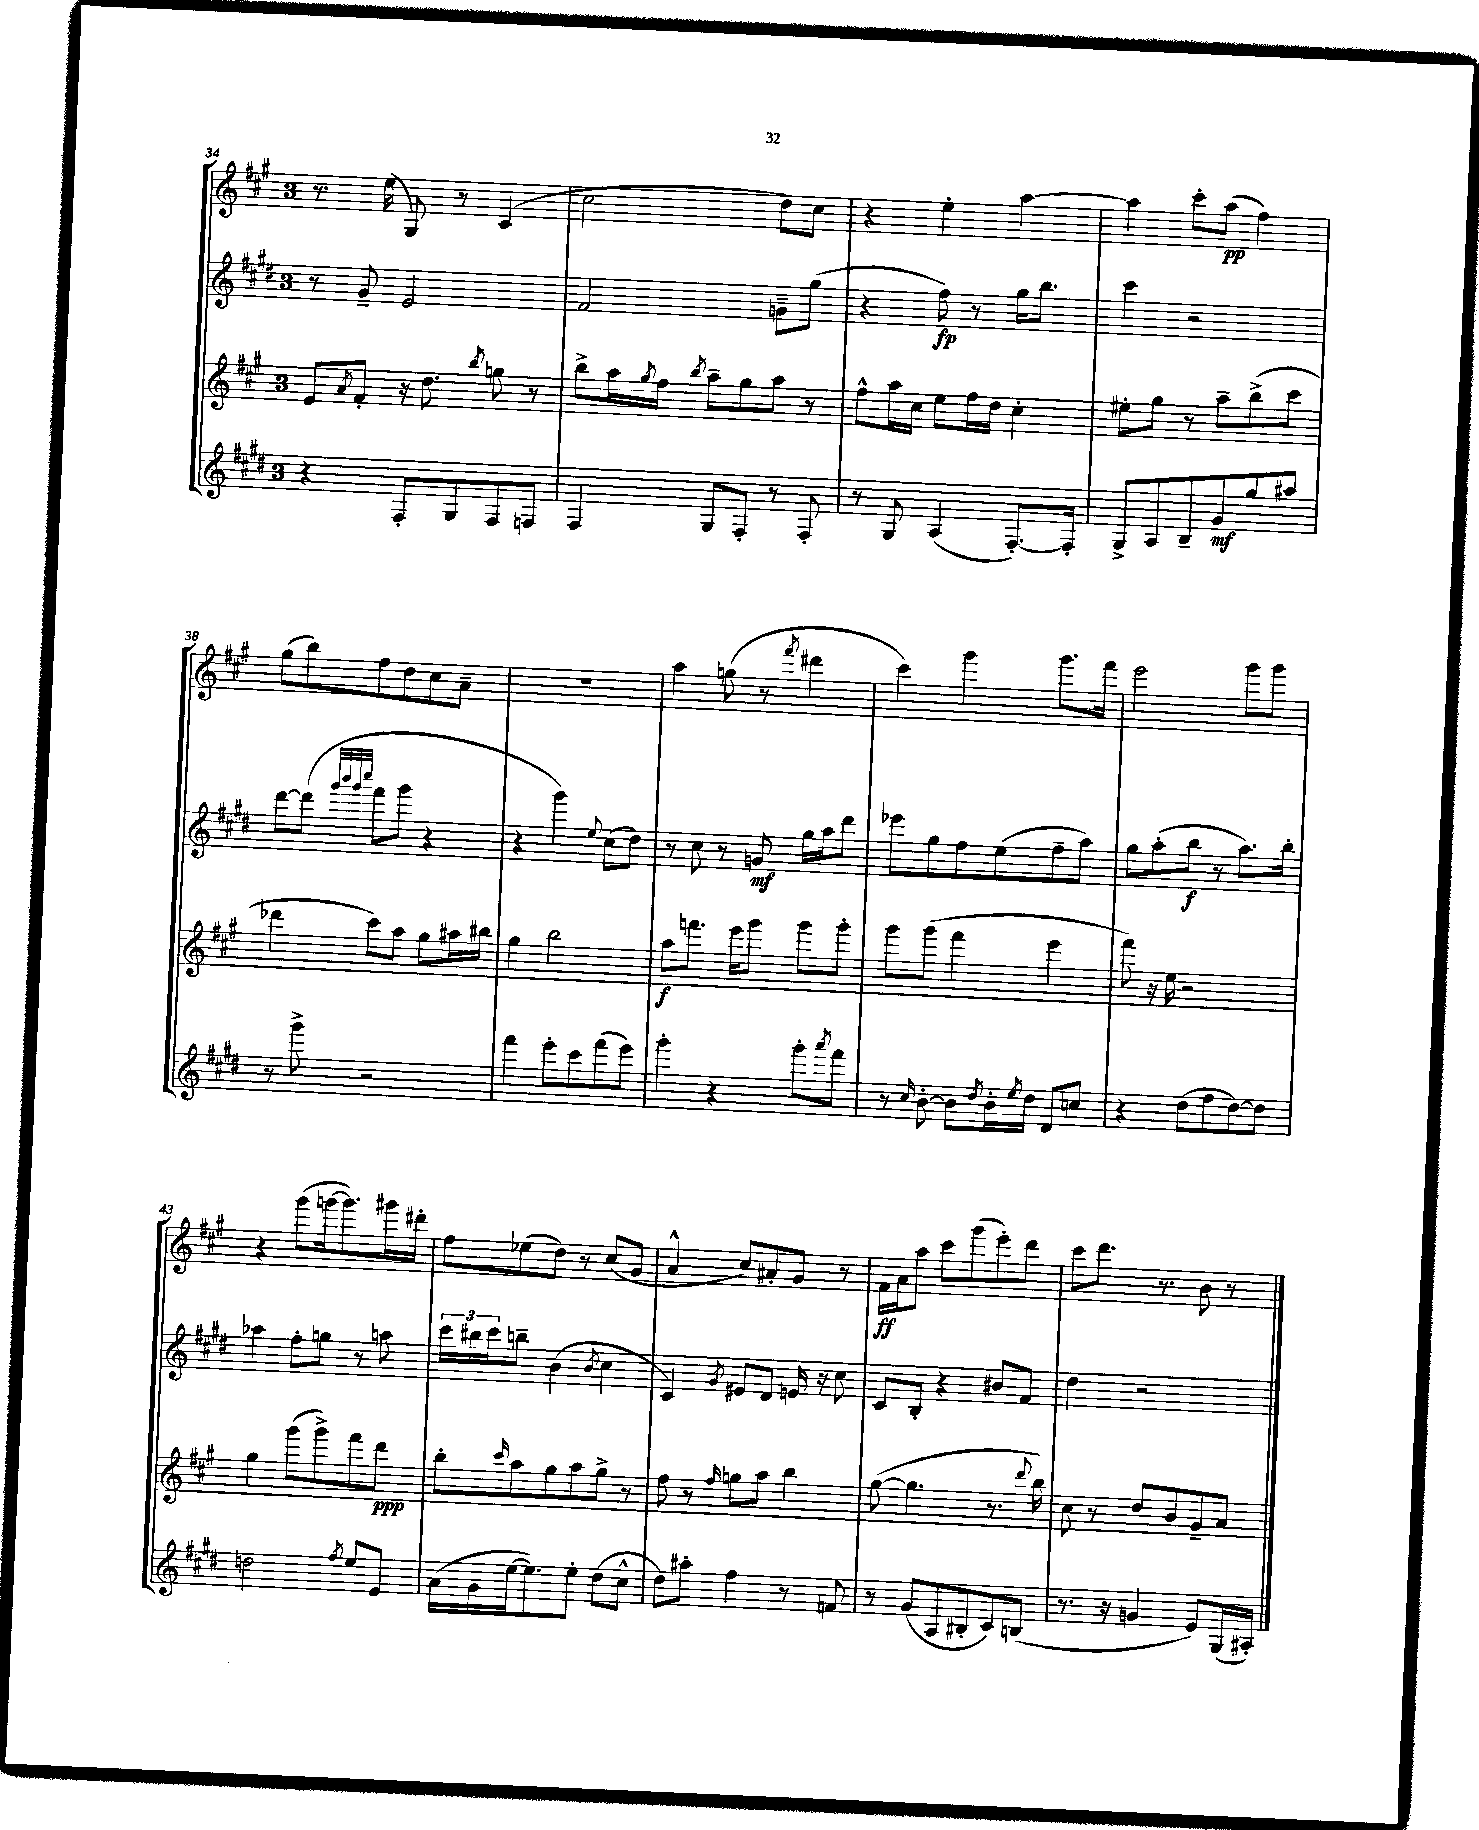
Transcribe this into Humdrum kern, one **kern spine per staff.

**kern	**kern	**kern	**kern
*staff4	*staff3	*staff2	*staff1
*clefG2	*clefG2	*clefG2	*clefG2
*k[f#c#g#d#]	*k[f#c#g#]	*k[f#c#g#d#]	*k[f#c#g#]
*M3/4	*M3/4	*M3/4	*M3/4
4r	8e	8r	8.r
.	8qa	.	.
.	8f#'	8g#~	.
.	.	.	(16ee
8F#'	16r	2e	8G#)
.	8.dd	.	.
8G#	.	.	8r
.	8qbb	.	.
8F#	8gg	.	(4c#
8F	8r	.	.
=	=	=	=
4F#	8bb^	2f#	2cc#
.	16aa	.	.
.	8qgg#	.	.
.	16ff#	.	.
.	8qbb	.	.
8G#	8aa~	.	.
8F#'	8gg#	.	.
8r	8aa	8g~	8dd)
8F#'	8r	(8gg#	8cc#
=	=	=	=
8r	8ff#^^	4r	4r
8G#	16aa	.	.
.	16cc#	.	.
(4A	8ee	8ff#)	4ee'
.	16ff#	8r	.
.	16dd	.	.
[8.F#')	4cc#'	16gg#	[4aa
.	.	8.bb	.
16F#']	.	.	.
=	=	=	=
8G#^	8ee#'	4ccc#	4aa]
8A	8gg#	.	.
8B~	8r	2r	8ccc#'
8g#	8aa~	.	(8aa
8gg#	(8bb^	.	4ff#)
8aa#	8ccc#	.	.
=	=	=	=
8r	4ddd-	[8ddd#	(8gg#
8ggg#^	.	(8ddd#]	8bb)
.	.	32qqggg#	.
.	.	32qqbbb	.
.	.	32qqggg#	.
.	.	32qqcccc#	.
2r	8ccc#)	8fff#	8ff#
.	8aa	8ggg#	8dd
.	8gg#	4r	8cc#
.	16aa#	.	8a~
.	16bb#	.	.
=	=	=	=
4fff#	4gg#	4r	2.r
8eee'	2bb	4ggg#)	.
8ccc#	.	.	.
.	.	8qqee	.
(8fff#	.	(8cc#	.
8eee)	.	8dd#)	.
=	=	=	=
4ggg#'	8aa	8r	4aa
.	8.fff	8cc#	.
4r	.	8r	(8gg
.	16eee	.	.
.	8ggg#	8g	8r
.	.	.	8qfff#
8ggg#'	8ggg#	16gg#	4ddd#
.	.	16aa	.
8qaaa	.	.	.
8fff#	8ggg#'	8ddd#	.
=	=	=	=
8r	8ggg#	8eee-	4ccc#)
16qqcc#	.	.	.
[8b'	(8ggg#	8gg#	.
8b]	4fff#	8ff#	4ggg#
8qdd#	.	.	.
16b'	.	(8ee	.
8qee	.	.	.
16dd#	.	.	.
8d#	4eee	8ff#~	8.ggg#
8cc	.	8aa)	.
.	.	.	16fff#
=	=	=	=
4r	8fff#)	8gg#	2eee
.	16r	(8aa'	.
.	16ee	.	.
(8dd#	2r	8bb	.
8ff#	.	8r	.
[8dd#)	.	8.aa)	8ggg#
8dd#]	.	.	8ggg#
.	.	16bb'	.
=	=	=	=
2dd	4gg#	4aa-	4r
.	(8ggg#	8ff#'	(8ggg#
.	8ggg#^)	8gg	[16ggg
.	.	.	8.ggg])
8qff#	.	.	.
8ee	8fff#	8r	.
8e	8ddd	8aa	16ggg#
.	.	.	16ddd#'
=	=	=	=
(16a	8bb'	24ccc#	8ff#
.	.	24bb#	.
16g#	.	.	.
.	.	24ccc#	.
.	16qqccc#	.	.
[16ee	8aa	8bb~	(8ee-
8.ee])	.	.	.
.	8gg#	(4b	8dd)
8ee'	8aa	.	8r
.	.	8qb	.
(8dd#	8gg#^	4cc#	(8cc#
8cc#^^	8r	.	8g#
=	=	=	=
8dd#)	8ff#	4c#)	4a^^
8aa#'	8r	.	.
.	16qqff#	8qg#	.
4ff#	8gg	8e#	8cc#)
.	8aa	8d#	8a#'
8r	4bb	16e	8g#
.	.	16r	.
8f	.	8cc#	8r
=	=	=	=
8r	([8gg#	8c#	16f#
.	.	.	16a
(8g#	4.gg#]	8B'	8aa
8A	.	4r	8ccc#
8B#'	.	.	(8ggg#
8c#)	8.r	8b#	8eee')
(8B	.	8f#	8ddd
.	8qqddd	.	.
.	16bb)	.	.
=	=	=	=
8.r	8cc#	4dd#	8ccc#
.	8r	.	8.ddd
16r	.	.	.
4g	8dd	2r	.
.	.	.	8.r
.	8b	.	.
8e)	8g#~	.	8b
(16G#	8a	.	8r
16A#')	.	.	.
==	==	==	==
*-	*-	*-	*-
